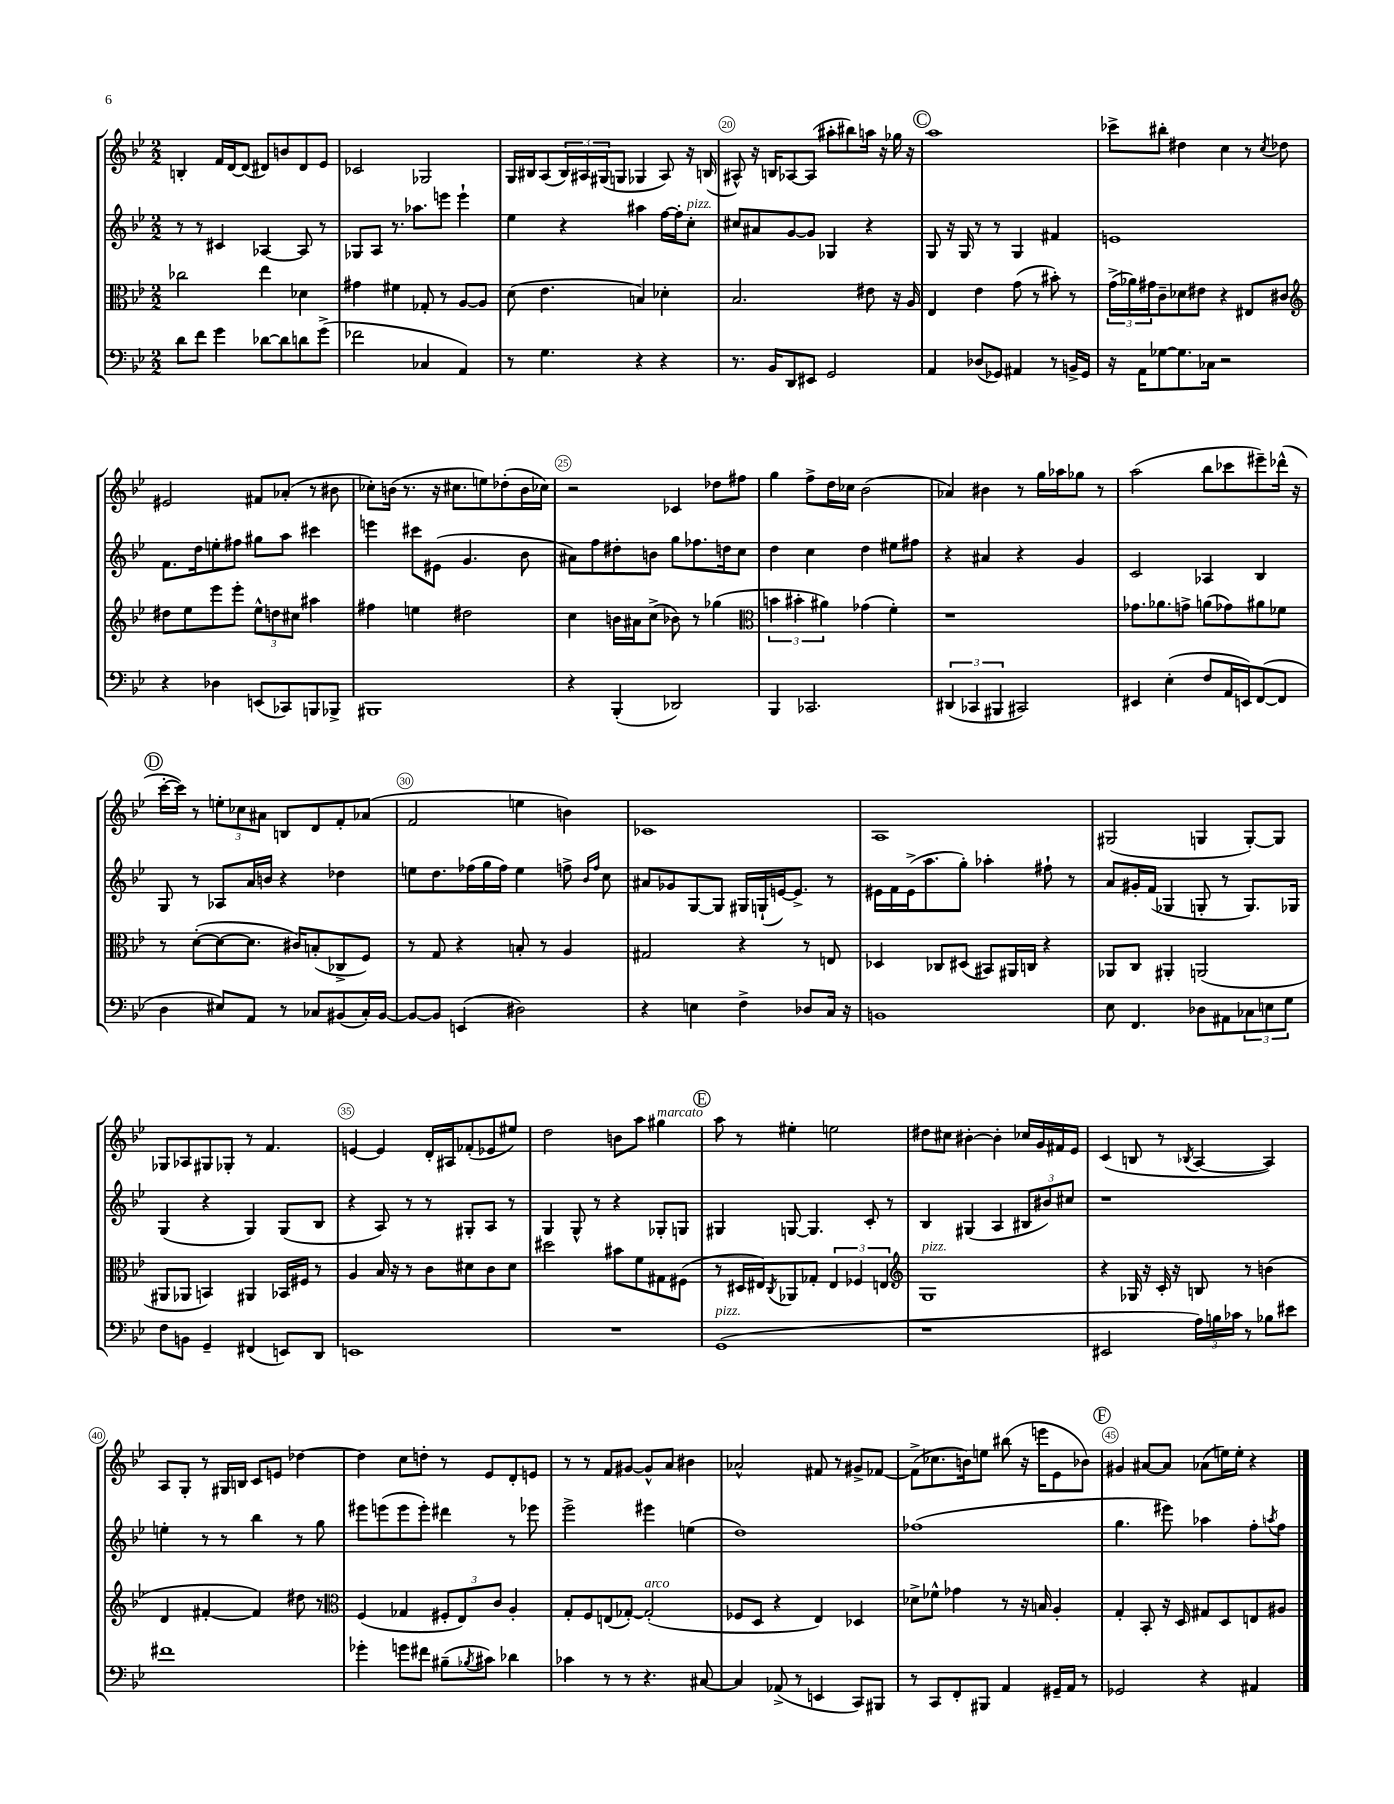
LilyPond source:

<<
\new StaffGroup <<
\new Staff = "s0" {
    \clef treble \key bes \major \numericTimeSignature \time 2/2
    b4-. f'16 d'16~ d'8( dis'8) b'8 dis'8 ees'8 |
    ces'2 ges2 |
    g16 bis16 a8( \tuplet 3/2 { bis16) ais16 gis16( } g8 ges4 ais8) r16 b16( |
    ais8-^) r16 b16 aes8~ aes8( ais''8-. bis''8) a''16 r16 ges''16 r16 |
    \mark \markup { \circle "C" } a''1 |
    ces'''8-> bis''8-. dis''4 c''4 r8 \acciaccatura { c''8 } des''8 |
    eis'2 fis'8 aes'8-.( r8 bis'8 |
    ces''8-.) b'16( r8. r16 cis''8. e''8) des''8-.( b'16 ces''16) |
    r2 ces'4 des''8 fis''8 |
    g''4 f''8-> d''16 ces''16 bes'2( |
    aes'4) bis'4 r8 g''16 aes''16 ges''8 r8 |
    a''2( bes''8 ces'''8 eis'''8--) des'''16-^( r16 |
    \mark \markup { \circle "D" } c'''16~-. c'''16) r8 \tuplet 3/2 { e''8-. ces''8 ais'8 } b8 d'8 f'8-. aes'8( |
    f'2 e''4 b'4) |
    ces'1 |
    a1 |
    gis2( g4 g8~-.) g8 |
    ges8 aes8 gis8 ges8-. r8 f'4. |
    e'4~ e'4 d'16-. ais16 fes'8-.( ees'8 eis''8) |
    d''2 b'8 a''8 gis''4^\markup { \italic "marcato" } |
    \mark \markup { \circle "E" } a''8 r8 eis''4-. e''2 |
    dis''8 cis''8 bis'4~-. bis'4-. ces''16 g'16 fis'16 ees'16 |
    c'4( b8 r8 \acciaccatura { bes8 } a4~ a4) |
    a8 g8-. r8 gis16 b16 c'8 e'8 des''4~ |
    des''4 c''8 d''8-. r8 ees'8 d'8-. e'8 |
    r8 r8 f'8 gis'8~ gis'8-^ a'8 bis'4 |
    aes'2-^ fis'8 r8 gis'8-> fes'8~ |
    fes'8->( ces''8. b'16) e''8 bis''8( r16 e'''16 ees'8 bes'8) |
    \mark \markup { \circle "F" } gis'4 ais'8~ ais'8 aes'8( e''16) e''16-. r4 \bar "|." |
}
\new Staff = "s1" {
    \clef treble \key bes \major \numericTimeSignature \time 2/2
    r8 r8 cis'4 aes4~ aes8 r8 |
    ges8 a8 r8. aes''8. e'''8 e'''4-! |
    ees''4 r4 ais''4 f''16~ f''16-. c''8-.^\markup { \italic "pizz." } |
    cis''8 ais'8 g'8~ g'8 ges4 r4 |
    \mark \markup { \circle "C" } g8 r16 g16 r8 r8 g4 fis'4 |
    e'1 |
    f'8. d''16 e''8-. fis''8 gis''8 a''8 cis'''4 |
    e'''4 cis'''8 eis'8( g'4. bes'8 |
    ais'8) f''8 dis''8-. b'8 g''8 fes''8. d''16 c''8 |
    d''4 c''4 d''4 eis''8 fis''8 |
    r4 ais'4 r4 g'4 |
    c'2 aes4 bes4 |
    \mark \markup { \circle "D" } g8 r8 aes8 a'16 b'16 r4 des''4 |
    e''8 d''8. fes''16( g''16 fes''16) e''4 f''8-> \grace { bes'16 f''16 } c''8 |
    ais'8 ges'8 g8~ g8 gis16 g16-!( e'16~) e'8.-> r8 |
    eis'16 f'16 eis'16->( a''8. g''8-.) aes''4-. fis''8-! r8 |
    a'8 gis'16-. f'16( ges4 g8-. r8 g8.) ges16 |
    g4( r4 g4) g8( bes8 |
    r4 a8) r8 r8 gis8-. a8 r8 |
    g4 g8-^ r8 r4 ges8-. g8 |
    \mark \markup { \circle "E" } gis4 g8~ g4. c'8-. r8 |
    bes4 gis4( a4 \tuplet 3/2 { bis8 bis'8) cis''8 } |
    r1 |
    e''4-. r8 r8 bes''4 r8 g''8 |
    eis'''8 e'''8( e'''8 e'''8-.) dis'''4 r8 ees'''8 |
    ees'''2-> eis'''4 e''4( |
    d''1) |
    fes''1( |
    \mark \markup { \circle "F" } g''4. eis'''8) aes''4 f''8-. \acciaccatura { a''8 } f''8 \bar "|." |
}
\new Staff = "s2" {
    \clef alto \key bes \major \numericTimeSignature \time 2/2
    ces''2 ees''4 des'4 |
    gis'4 fis'4 ges8-. r8 a8~ a8 |
    d'8( ees'4. b4) des'4-. |
    bes2. eis'8 r16 a16 |
    \mark \markup { \circle "C" } ees4 ees'4 g'8( r8 bis'8-.) r8 |
    \tuplet 3/2 { g'16->( aes'16) gis'16 } c'8-- des'8 eis'8 r4 eis8 cis'8 |
    \clef treble dis''8 ees''8 ees'''8 ees'''8-. \tuplet 3/2 { ees''8-^ d''8 cis''8 } ais''4 |
    fis''4 e''4 dis''2 |
    c''4 b'16 ais'16 c''8->( bes'8) r8 ges''4( |
    \clef alto \tuplet 3/2 { b'4 bis'4-. ais'4) } ges'4( f'4-.) |
    r1 |
    ges'8. aes'8. g'8-> a'8( ges'8) ais'8 fes'8 |
    \mark \markup { \circle "D" } r8 d'8~-.( d'8~ d'8. cis'16) b8-.( ces8-> f8) |
    r8 g8 r4 b8-. r8 a4 |
    gis2 r4 r8 e8 |
    des4 ces8 dis8( bis,8) ais,16 c16 r4 |
    aes,8 c8 ais,4-. a,2( |
    ais,8 aes,8 b,4) ais,4 bes,16 fis16 r8 |
    a4 bes16 r16 r8 c'8 dis'8 c'8 dis'8 |
    dis''2 bis'8 f'8 gis8 fis8( |
    \mark \markup { \circle "E" } r8 dis16 eis16) \acciaccatura { c8 } aes,8 ges8-. \tuplet 3/2 { eis4 fes4 e4 } |
    \clef treble g1^\markup { \italic "pizz." } |
    r4 ges16 r16 c'16-. r16 b8 r8 b'4( |
    d'4 fis'4~-. fis'4) dis''8 r8 |
    \clef alto f4( ges4 \tuplet 3/2 { fis8-. ees8) c'8 } a4-. |
    g8-. f8 e8( ges8~-.) ges2-.^\markup { \italic "arco" }( |
    fes8 d8 r4 ees4) des4 |
    des'8-> fes'8-^ ges'4 r8 r16 b16 a4-. |
    \mark \markup { \circle "F" } g4-. bes,8-. r16 d16 gis8 d8 e8 ais8 \bar "|." |
}
\new Staff = "s3" {
    \clef bass \key bes \major \numericTimeSignature \time 2/2
    d'8 f'8 g'4 des'8~ des'8 d'8 g'8->( |
    fes'2 ces4 a,4) |
    r8 g4. r4 r4 |
    r8. bes,16 d,8 eis,8 g,2 |
    \mark \markup { \circle "C" } a,4 des8( ges,8) ais,4 r8 b,16-> ges,16 |
    r16 a,16 ges8~ ges8. ces16 r2 |
    r4 des4 e,8( ces,8) b,,8 bes,,8-> |
    bis,,1 |
    r4 bes,,4-.( des,2) |
    bes,,4 ces,2. |
    \tuplet 3/2 { dis,4( ces,4 bis,,4 } cis,2) |
    eis,4 ees4-.( f8 a,16 e,16) f,8~( f,8 |
    \mark \markup { \circle "D" } d4 eis8) a,8 r8 ces8 bis,8( ces16-.) bis,16~ |
    bis,8~ bis,8 e,4( dis2) |
    r4 e4 f4-> des8 c16 r16 |
    b,1 |
    ees8 f,4. des8 ais,8 \tuplet 3/2 { ces8 e8 g8 } |
    f8 b,8 g,4-- fis,4( e,8) d,8 |
    e,1 |
    R1 |
    \mark \markup { \circle "E" } g,1^\markup { \italic "pizz." }( |
    r1 |
    eis,2 \tuplet 3/2 { a16) b16 ces'16 } r8 bes8 eis'8 |
    fis'1 |
    ges'4-. g'8 fis'8 bis8--( \acciaccatura { bes8 } cis'8) des'4 |
    ces'4 r8 r8 r4. cis8~ |
    cis4 aes,8->( r8 e,4 c,8) bis,,8 |
    r8 c,8 f,8-. bis,,8 a,4 gis,16-- a,16 r8 |
    \mark \markup { \circle "F" } ges,2 r4 ais,4 \bar "|." |
}
>>
>>
\layout { \context { \Score currentBarNumber = #17 \override BarNumber.break-visibility = ##(#f #t #t) barNumberVisibility = #(every-nth-bar-number-visible 5) \override BarNumber.stencil = #(make-stencil-circler 0.1 0.3 ly:text-interface::print) } }
